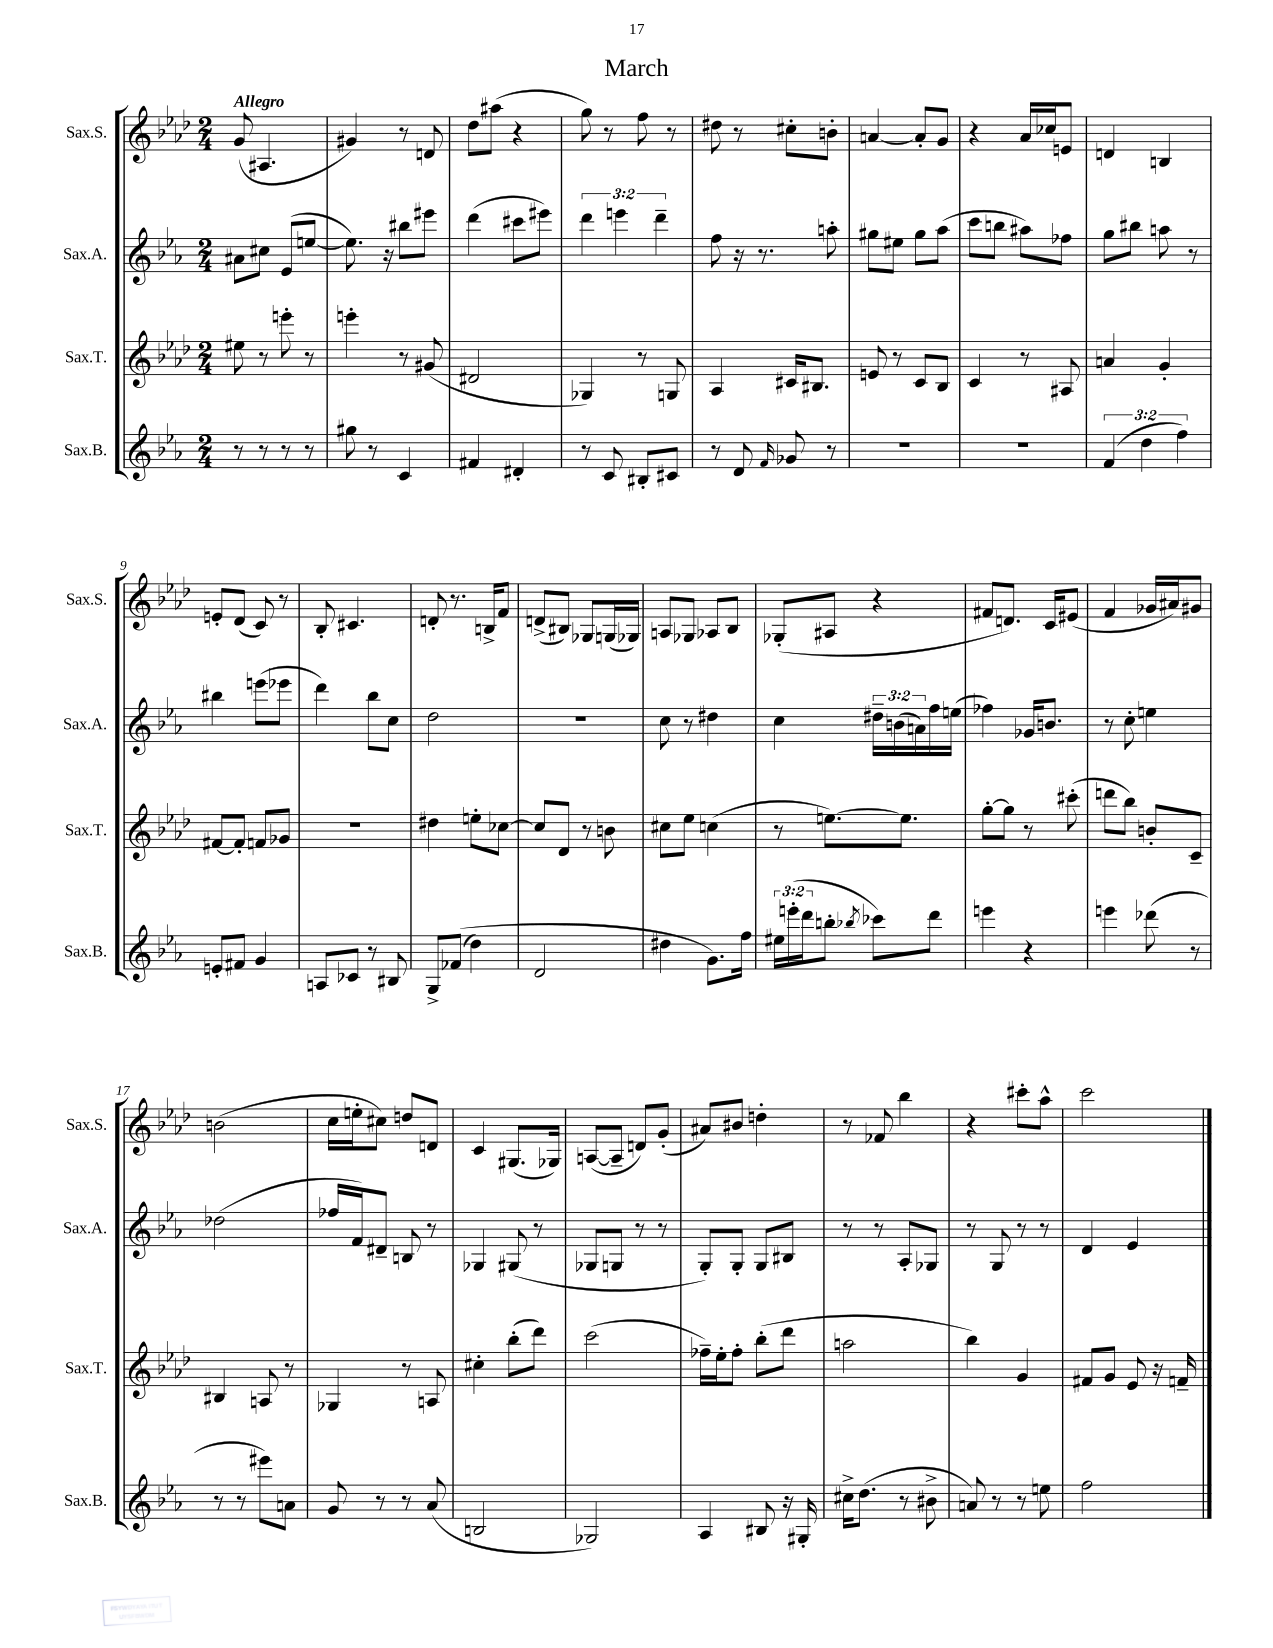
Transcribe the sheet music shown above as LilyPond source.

\header { title = "March" }
<<
\new StaffGroup <<
\new Staff = "s0" \with { instrumentName = "Sax.S." shortInstrumentName = "Sax.S." } {
    \clef treble \key aes \major \numericTimeSignature \time 2/4 \tempo "Allegro"
    g'8( ais4. |
    gis'4) r8 d'8 |
    des''8 ais''8( r4 |
    g''8) r8 f''8 r8 |
    dis''8 r8 cis''8-. b'8-. |
    a'4~ a'8-. g'8 |
    r4 aes'16 ces''16 e'8 |
    d'4 b4 |
    e'8-. des'8( c'8) r8 |
    bes8-. cis'4. |
    d'8-. r8. b16-> f'8 |
    d'8->( bis8) ges8 g16( ges16) |
    a8 ges8 aes8 bes8 |
    ges8-.( ais8 r4 |
    fis'8 d'8.) c'16 eis'8( |
    f'4 ges'16 ais'16) gis'8 |
    b'2( |
    c''16 e''16-. cis''8) d''8 d'8 |
    c'4 gis8.( ges16) |
    a8~( a8-- d'8) g'8-.( |
    ais'8) bis'8 d''4-. |
    r8 fes'8 bes''4 |
    r4 cis'''8-. aes''8-^ |
    c'''2 \bar "|." |
}
\new Staff = "s1" \with { instrumentName = "Sax.A." shortInstrumentName = "Sax.A." } {
    \clef treble \key ees \major \numericTimeSignature \time 2/4 \override Staff.TupletNumber.text = #tuplet-number::calc-fraction-text
    ais'8 cis''8 ees'8( e''8~ |
    e''8.) r16 bis''8 eis'''8 |
    d'''4( cis'''8 eis'''8) |
    \tuplet 3/2 { d'''4 e'''4 d'''4-- } |
    f''8 r16 r8. a''8-. |
    gis''8 eis''8 gis''8 aes''8( |
    c'''8 b''8 ais''8) fes''8 |
    g''8 bis''8 a''8 r8 |
    bis''4 e'''8( ees'''8 |
    d'''4) bes''8 c''8 |
    d''2 |
    R2 |
    c''8 r8 dis''4 |
    c''4 \tuplet 3/2 { dis''16-- b'16( a'16) } f''16 e''16( |
    fes''4) ges'16 b'8. |
    r8 c''8-. e''4 |
    des''2( |
    fes''16 f'16) dis'8-- b8 r8 |
    ges4 gis8( r8 |
    ges8 g8 r8 r8 |
    g8-.) g8-. g8 bis8 |
    r8 r8 aes8-. ges8 |
    r8 g8 r8 r8 |
    d'4 ees'4 \bar "|." |
}
\new Staff = "s2" \with { instrumentName = "Sax.T." shortInstrumentName = "Sax.T." } {
    \clef treble \key aes \major \numericTimeSignature \time 2/4
    eis''8 r8 e'''8-. r8 |
    e'''4-. r8 gis'8( |
    dis'2 |
    ges4) r8 g8 |
    aes4 cis'16 bis8. |
    e'8 r8 c'8 bes8 |
    c'4 r8 ais8 |
    a'4 g'4-. |
    fis'8~ fis'8-. f'8 ges'8 |
    R2 |
    dis''4 e''8-. ces''8~ |
    ces''8 des'8 r8 b'8 |
    cis''8 ees''8 c''4( |
    r8 e''8.~) e''8. |
    g''8~-. g''8 r8 cis'''8-.( |
    d'''8 bes''8) b'8-. c'8-- |
    bis4 a8 r8 |
    ges4 r8 a8 |
    cis''4-. bes''8-.( des'''8) |
    c'''2( |
    fes''16--) ees''16-. fes''8-. bes''8-.( des'''8 |
    a''2 |
    bes''4) g'4 |
    fis'8 g'8 ees'8 r16 f'16-- \bar "|." |
}
\new Staff = "s3" \with { instrumentName = "Sax.B." shortInstrumentName = "Sax.B." } {
    \clef treble \key ees \major \numericTimeSignature \time 2/4 \override Staff.TupletNumber.text = #tuplet-number::calc-fraction-text
    r8 r8 r8 r8 |
    gis''8 r8 c'4 |
    fis'4 dis'4-. |
    r8 c'8 bis8-. cis'8 |
    r8 d'8 \grace { f'16 } ges'8 r8 |
    R2 |
    R2 |
    \tuplet 3/2 { f'4( d''4 f''4) } |
    e'8-. fis'8 g'4 |
    a8 ces'8 r8 bis8 |
    g8-> fes'8(\( d''4) |
    d'2 |
    dis''4 g'8.\) f''16 |
    \tuplet 3/2 { eis''16 e'''16-.( d'''16 } b''8-. \acciaccatura { bes''8 } ces'''8) d'''8 |
    e'''4 r4 |
    e'''4 des'''8( r8 |
    r8 r8 eis'''8) a'8 |
    g'8 r8 r8 aes'8( |
    b2 |
    ges2) |
    aes4 bis8 r16 gis16-. |
    cis''16-> d''8.( r8 bis'8-> |
    a'8) r8 r8 e''8 |
    f''2 \bar "|." |
}
>>
>>
